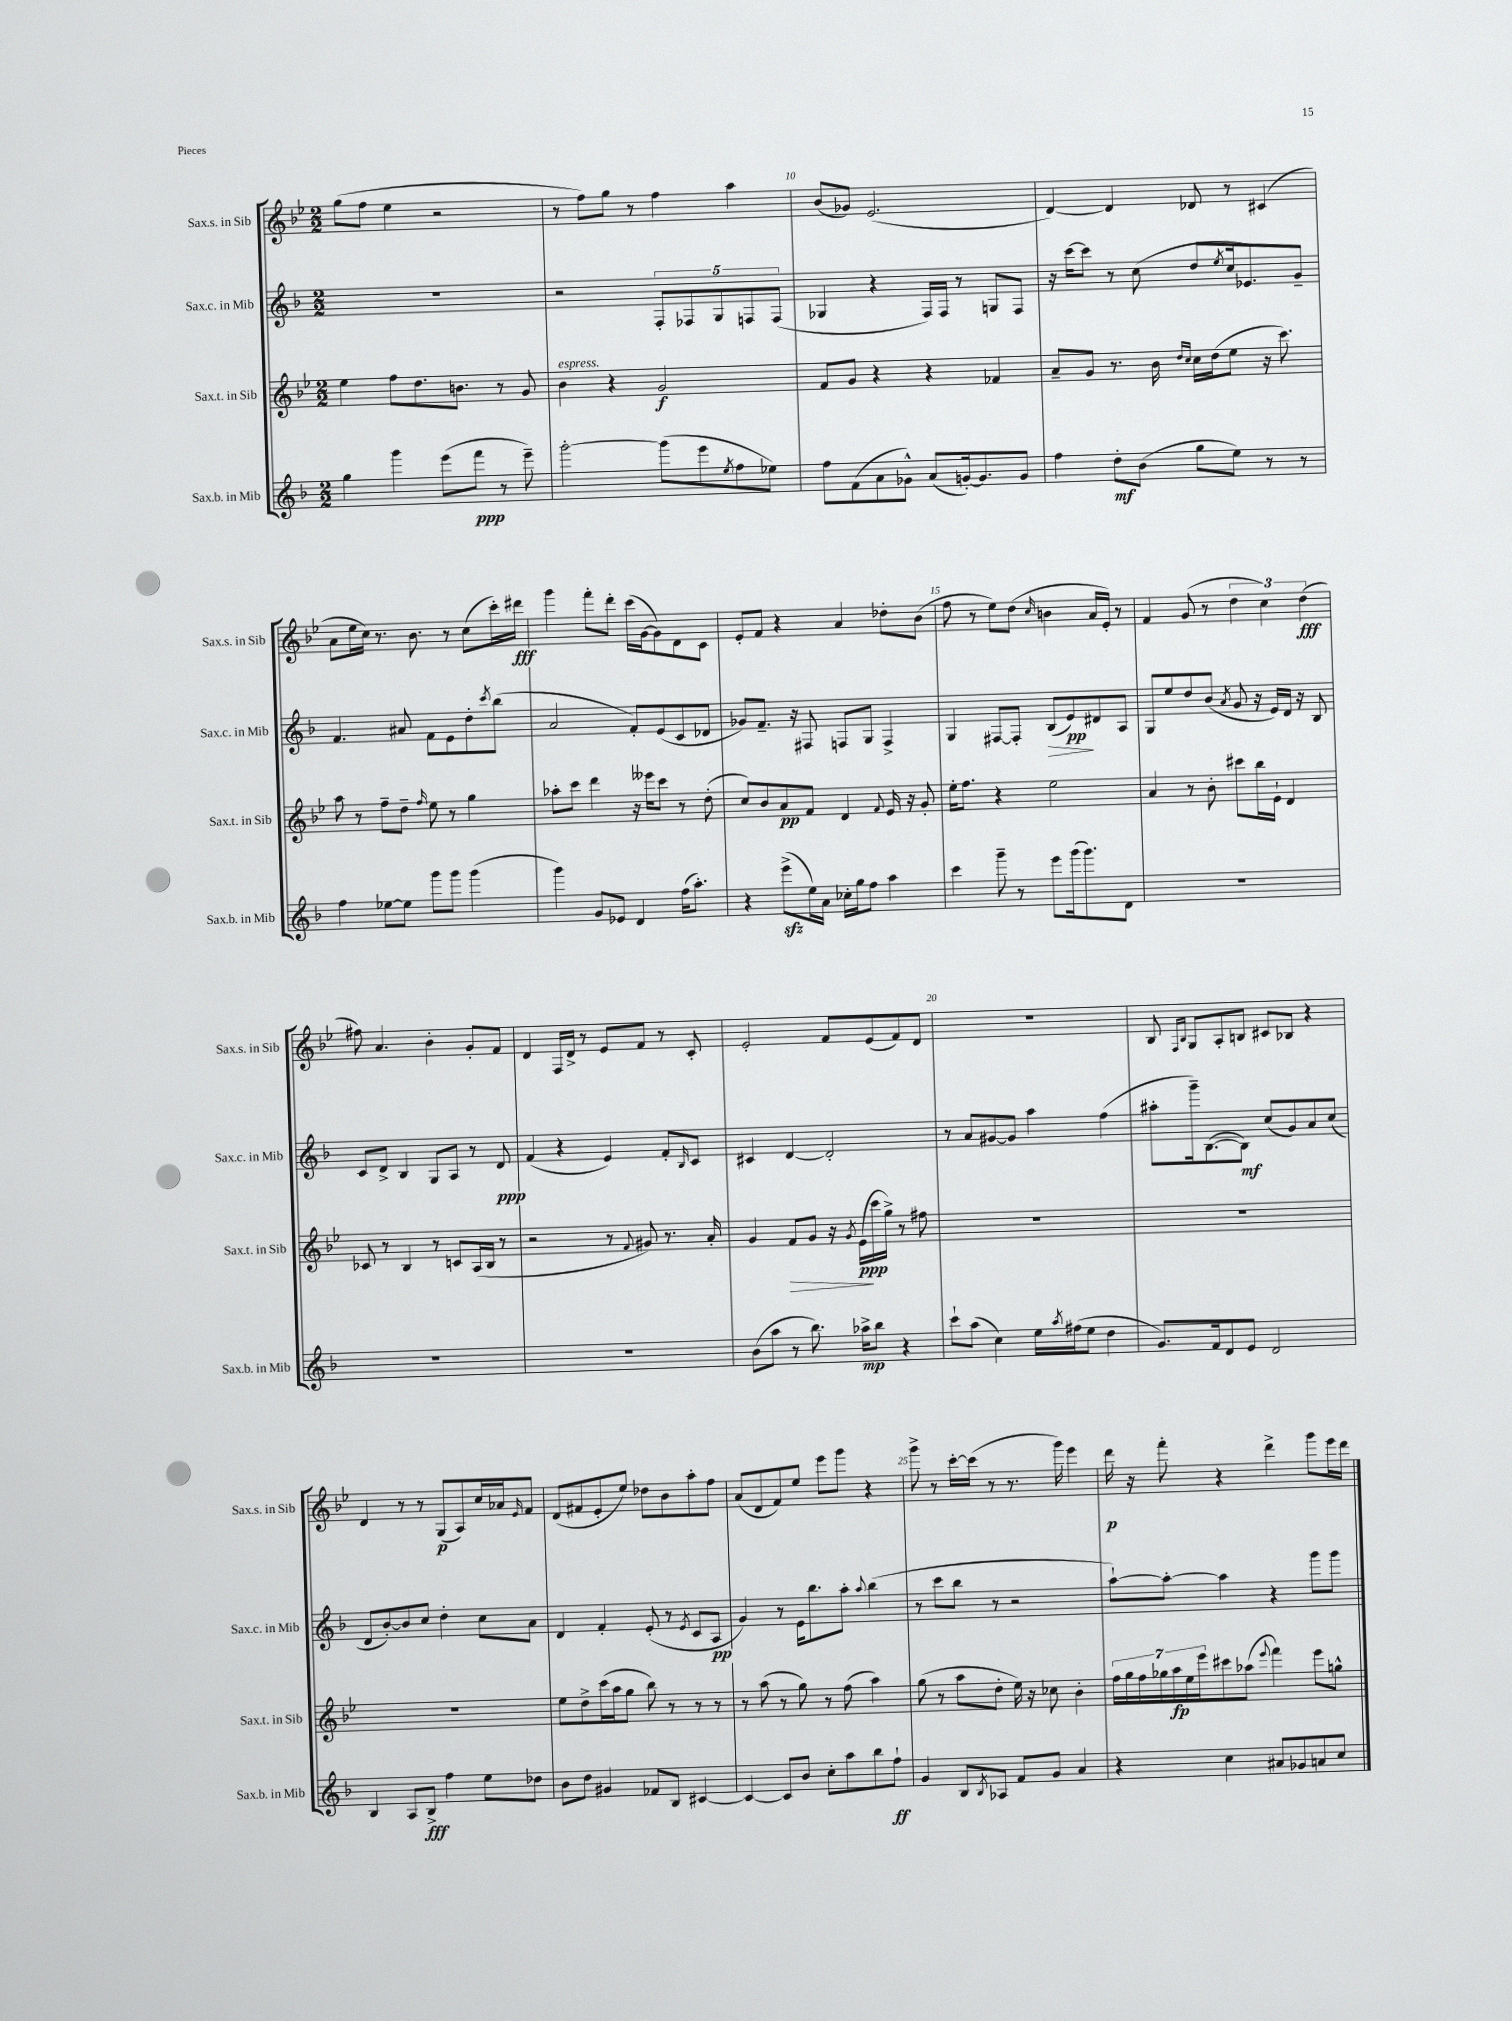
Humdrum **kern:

**kern	**dynam	**kern	**dynam	**kern	**dynam	**kern	**dynam
*part4	*part4	*part3	*part3	*part2	*part2	*part1	*part1
*staff4	*staff4	*staff3	*staff3	*staff2	*staff2	*staff1	*staff1
*I"Sax.b. in Mib	*	*I"Sax.t. in Sib	*	*I"Sax.c. in Mib	*	*I"Sax.s. in Sib	*
*I'Sax.b. in Mib	*	*I'Sax.t. in Sib	*	*I'Sax.c. in Mib	*	*I'Sax.s. in Sib	*
*clefG2	*	*clefG2	*	*clefG2	*	*clefG2	*
*k[b-]	*	*k[b-e-]	*	*k[b-]	*	*k[b-e-]	*
*M2/2	*	*M2/2	*	*M2/2	*	*M2/2	*
=8	=8	=8	=8	=8	=8	=8	=8
4gg\	.	4ee-\	.	1r	.	(8gg\L	.
.	.	.	.	.	.	8ff\J	.
4ggg\	.	8ff\L	.	.	.	4ee-\	.
.	.	8.dd\	.	.	.	.	.
(8eee\L	.	.	.	.	.	2r	.
.	.	8.bn\J	.	.	.	.	.
8fff\J	ppp	.	.	.	.	.	.
8r	.	8r	.	.	.	.	.
8eee~\)	.	8g/	.	.	.	.	.
=9	=9	=9	=9	=9	=9	=9	=9
!	!	!LO:TX:a:i:t=espress.	!	!	!	!	!
[2ggg'\	.	4b-\	.	2r	.	8r	.
.	.	.	.	.	.	8ff\L)	.
.	.	4r	.	.	.	8gg\J	.
.	.	.	.	.	.	8r	.
(8ggg\L]	.	2g/	f	10F'/L	.	4ff\	.
.	.	.	.	10F-X/	.	.	.
8eee\	.	.	.	.	.	.	.
.	.	.	.	10G/	.	.	.
8qee/	.	.	.	.	.	.	.
8ff\	.	.	.	.	.	4aa\	.
.	.	.	.	10Fn/	.	.	.
8ee-X\J)	.	.	.	.	.	.	.
.	.	.	.	(10F/J	.	.	.
=10	=10	=10	=10	=10	=10	=10	=10
8ff\L	.	8f/L	.	4G-X/	.	(8b-/L	.
(8f\	.	8g/J	.	.	.	8g-X/J)	.
8a\	.	4r	.	4r	.	(2.e-/	.
8g-X^^\J)	.	.	.	.	.	.	.
(8a/L	.	4r	.	16F/LL)	.	.	.
.	.	.	.	16F/JJ	.	.	.
[16gn'/k)	.	.	.	8r	.	.	.
8.g/]	.	.	.	.	.	.	.
.	.	4f-X/	.	8Gn/L	.	.	.
8g/J	.	.	.	8F/J	.	.	.
=11	=11	=11	=11	=11	=11	=11	=11
4ff\	.	8a~/L	.	16r	.	[4d/)	.
.	.	.	.	[16ccc\KL	.	.	.
.	.	8g/J	.	8ccc\J]	.	.	.
8dd'\L	mf	8.r	.	8r	.	4d/]	.
(8b-\J	.	.	.	(8cc\	.	.	.
.	.	16b-\	.	.	.	.	.
.	.	16qqdd/LL	.	.	.	.	.
.	.	16qqcc/JJ	.	.	.	.	.
8gg\L	.	16cc\LL	.	8dd/L	.	8d-X/	.
.	.	(16dd\J	.	.	.	.	.
.	.	.	.	8qee/	.	.	.
8ee\J)	.	8ee-\J	.	16cc/k	.	8r	.
.	.	.	.	8.e-X/)	.	.	.
8r	.	16r	.	.	.	(4c#X/	.
.	.	8.ccc\)	.	.	.	.	.
8r	.	.	.	8g~/J	.	.	.
!!LO:LB:g=z
=12	=12	=12	=12	=12	=12	=12	=12
4ff\	.	8aa\	.	4.f/	.	8a\L	.
.	.	8r	.	.	.	16ee-\L	.
.	.	.	.	.	.	16cc\JJ)	.
[8ee-X\L	.	8ff~\L	.	.	.	8.r	.
8ee-\J]	.	8dd~\J	.	8a#X/	.	.	.
.	.	.	.	.	.	8.b-\	.
.	.	16qqff/	.	.	.	.	.
8ggg\L	.	8ee-\	.	8f\L	.	.	.
8ggg\J	.	8r	.	8e\	.	8r	.
(4ggg\	.	4gg\	.	8dd'\	.	(8cc\L	.
.	.	.	.	8qccc/	.	.	.
.	.	.	.	(8bb-\J	.	16ccc'\L)	.
.	.	.	.	.	.	16ddd#X\JJ	fff
=13	=13	=13	=13	=13	=13	=13	=13
4ggg\)	.	8aa-X'\L	.	2a/	.	4ggg\	.
.	.	8ccc\J	.	.	.	.	.
8g/L	.	4ddd\	.	.	.	8fff'\L	.
8e-X/J	.	.	.	.	.	8ddd'\J	.
4d/	.	16r	.	8f'/L)	.	(16ccc\LL	.
.	.	16eee--X\KL	.	.	.	[16g\J	.
.	.	8ccc\J	.	(8e/	.	8g\])	.
(16ff\KL	.	8r	.	8c/	.	8d\	.
8.aa'\J)	.	.	.	.	.	.	.
.	.	(8dd'\	.	8d-X/J	.	8c\J	.
=14	=14	=14	=14	=14	=14	=14	=14
4r	.	8cc/L)	.	8g-X/L)	.	8e-'/L	.
.	.	8b-/	.	8.f~/J	.	8f/J	.
(8eeezz^\L	.	8a/	pp	.	.	4r	.
.	.	.	.	16r	.	.	.
16ee\L)	.	8f/J	.	8F#X/	.	.	.
16a\JJ	.	.	.	.	.	.	.
16cc-X'\LL	.	4d/	.	8Fn/L	.	4a/	.
16gg\J	.	.	.	.	.	.	.
8ff\J	.	.	.	8G/J	.	.	.
.	.	8qqf/	.	.	.	.	.
4aa\	.	16e-/	.	4F^/	.	8dd-X'\L	.
.	.	16r	.	.	.	.	.
.	.	8g'/	.	.	.	(8b-\J	.
=15	=15	=15	=15	=15	=15	=15	=15
4ccc\	.	16ee-'\KL	.	4G/	.	8ff\	.
.	.	8.ff\J	.	.	.	.	.
.	.	.	.	.	.	8r	.
8ggg~\	.	4r	.	[8F#X/L	.	8ee-\L)	.
8r	.	.	.	8F#'/J]	.	(8dd\J	.
.	.	.	.	.	.	16qqcc/	.
!	!	!	!	!	!LO:HP:b	!	!
8eee\L	.	2ee-\	.	(8B-/L	>	4bn\	.
(16ggg\k	.	.	.	8e/)	pp	.	.
8.ggg\)	.	.	.	.	.	.	.
.	.	.	.	8d#X/	]	16a/LL	.
.	.	.	.	.	.	16e-'/JJ)	.
8d\J	.	.	.	8A/J	.	8r	.
=16	=16	=16	=16	=16	=16	=16	=16
1r	.	4a/	.	8G/L	.	4f/	.
.	.	.	.	8ee/	.	.	.
.	.	8r	.	8dd/	.	(8g/	.
.	.	8b-'\	.	(8b-/J	.	8r	.
.	.	.	.	8qa/	.	.	.
.	.	8ccc#X\L	.	8g/	.	6dd\	.
.	.	16bb-\L	.	16r	.	.	.
.	.	.	.	.	.	6cc\)	.
.	.	16e-`\JJ	.	16e/LL)	.	.	.
.	.	4d/	.	16d/JJ	.	.	.
.	.	.	.	16r	.	.	.
.	.	.	.	.	.	(6dd\	fff
.	.	.	.	8B-/	.	.	.
!!LO:LB:g=z
=17	=17	=17	=17	=17	=17	=17	=17
1r	.	8c-X/	.	8c/L	.	8ff#X\)	.
.	.	8r	.	8d^/J	.	4.a/	.
.	.	4B-/	.	4B-/	.	.	.
.	.	8r	.	8G/L	.	4b-'\	.
.	.	8cn/L	.	8A/J	.	.	.
.	.	(16A/L	.	8r	.	8g'/L	.
.	.	16B-/JJ	.	.	.	.	.
.	.	8r	.	8d/	ppp	8f/J	.
=18	=18	=18	=18	=18	=18	=18	=18
1r	.	2r	.	(4f/	.	4d/	.
.	.	.	.	4r	.	16F/LL	.
.	.	.	.	.	.	16d^/JJ	.
.	.	.	.	.	.	8r	.
.	.	8r	.	4e/)	.	8e-/L	.
.	.	8qqf/	.	.	.	.	.
.	.	8g#X/)	.	.	.	8f/J	.
.	.	8.r	.	8f'/L	.	8r	.
.	.	.	.	16qqB-/	.	.	.
.	.	.	.	8c/J	.	8c'/	.
.	.	16a'/	.	.	.	.	.
=19	=19	=19	=19	=19	=19	=19	=19
(8b-\L	.	4g/	.	4c#X/	.	2e-'/	.
8aa\J	.	.	.	.	.	.	.
!	!	!	!LO:HP:b	!	!	!	!
8r	.	8f/L	>	[4d/	.	.	.
8.bb-\)	.	8g/J	.	.	.	.	.
.	.	16r	.	2d'/]	.	8f/L	.
.	.	8qg/	.	.	.	.	.
16aa-X^\KL	mp	(16e-\LL	ppp	.	.	.	.
8bb-\J	.	16ccc\	]	.	.	(8e-/	.
.	.	16gg^\JJ)	.	.	.	.	.
4r	.	8r	.	.	.	8f/)	.
.	.	8ff#X\	.	.	.	8d/J	.
=20	=20	=20	=20	=20	=20	=20	=20
8ccc`\L	.	1r	.	8r	.	1r	.
(8aa\J	.	.	.	8a/L	.	.	.
4cc\)	.	.	.	[8g#X/	.	.	.
.	.	.	.	8g#/J]	.	.	.
16ee\LL	.	.	.	4aa\	.	.	.
8qaa/	.	.	.	.	.	.	.
(16ff#X\J	.	.	.	.	.	.	.
8ee\J	.	.	.	.	.	.	.
4dd\	.	.	.	(4ff\	.	.	.
=21	=21	=21	=21	=21	=21	=21	=21
8.g/L)	.	1r	.	8aa#X'\L	.	8B-/	.
.	.	.	.	.	.	16qqF/LL	.
.	.	.	.	.	.	16qqB-/JJ	.
.	.	.	.	16ggg~\k)	.	8G/L	.
16f/k	.	.	.	([8.B-\	.	.	.
8d/	.	.	.	.	.	8A'/	.
8e/J	.	.	.	8B-\J])	mf	8Bn/J	.
2d/	.	.	.	(8cc/L	.	8c#X/L	.
.	.	.	.	8g/)	.	8B-X/J	.
.	.	.	.	8a/	.	4r	.
.	.	.	.	(8cc/J	.	.	.
!!LO:LB:g=z
=22	=22	=22	=22	=22	=22	=22	=22
4B-/	.	1r	.	8d/L	.	4d/	.
.	.	.	.	[8b-'/)	.	.	.
8A/L	.	.	.	8b-/]	.	8r	.
8B-^/J	fff	.	.	8cc/J	.	8r	.
4ff\	.	.	.	4dd'\	.	(8G/L	p
.	.	.	.	.	.	8A/)	.
8ee\L	.	.	.	8cc\L	.	16cc/L	.
.	.	.	.	.	.	16a-X/J	.
.	.	.	.	.	.	16qqe-/	.
8dd-X\J	.	.	.	8a\J	.	8f/J	.
=23	=23	=23	=23	=23	=23	=23	=23
8b-\L	.	8ee-\L	.	4d/	.	(8d/L	.
8dd\J	.	8dd^\	.	.	.	8f#X/	.
4g#X/	.	(16ccc\L	.	4f'/	.	8e-'/	.
.	.	16aa\J	.	.	.	.	.
.	.	8gg\J	.	.	.	8ee-/J)	.
8f-X/L	.	8bb-\)	.	(8e'/	.	8dd-X\L	.
8B-/J	.	8r	.	8r	.	8b-\	.
.	.	.	.	8qe/	.	.	.
[4c#X/	.	8r	.	8c/L	.	8aa'\	.
.	.	8r	.	8A/J	pp	8ff\J	.
=24	=24	=24	=24	=24	=24	=24	=24
4c#/_	.	8r	.	4g/)	.	(8a/L	.
.	.	(8aa\	.	.	.	8d/	.
8c#/L]	.	8r	.	8r	.	8f/)	.
8b-/J	.	8gg\)	.	16e\KL	.	8ee-/J	.
.	.	.	.	8.bb-\	.	.	.
8cc'\L	.	8r	.	.	.	8eee-\L	.
8aa\	.	(8ff\	.	8aa'\J	.	8ggg\J	.
.	.	.	.	8qqaa/	.	.	.
8bb-\	.	4aa\)	.	(4bb-\	.	4r	.
8ff`\J	ff	.	.	.	.	.	.
=25	=25	=25	=25	=25	=25	=25	=25
4g/	.	(8gg\	.	8r	.	8ggg^\	.
.	.	8r	.	8ccc\L	.	8r	.
8B-/L	.	8aa\L	.	8bb-\J	.	[16ccc'\LL	.
.	.	.	.	.	.	(16ccc\JJ]	.
8qB-/	.	.	.	.	.	.	.
8A-X/J	.	8dd'\J	.	8r	.	8r	.
8f/L	.	16ee-\)	.	2r	.	8.r	.
.	.	16r	.	.	.	.	.
8g/J	.	8cc-X\	.	.	.	.	.
.	.	.	.	.	.	16ggg\)	.
4a/	.	4b-'\	.	.	.	4eee-\	.
=26	=26	=26	=26	=26	=26	=26	=26
4r	.	28ff\LL	.	[8aa`\L)	.	16ddd\	p
.	.	28gg\	.	.	.	.	.
.	.	.	.	.	.	16r	.
.	.	28ff\	.	.	.	.	.
.	.	28gg-X\	.	.	.	.	.
.	.	.	.	8aa'\J_	.	8fff'\	.
.	.	28aa\	fp	.	.	.	.
.	.	28ee-\	.	.	.	.	.
.	.	28eee-\J	.	.	.	.	.
4cc\	.	8ccc#X\	.	4aa\]	.	4r	.
.	.	(8aa-X\J	.	.	.	.	.
.	.	8qqeee-/	.	.	.	.	.
8a#X/L	.	4fff\)	.	4r	.	4ddd^\	.
8g-X/	.	.	.	.	.	.	.
8an/	.	8eee-\L	.	8ggg\L	.	8ggg\L	.
8cc/J	.	8ggn^^\J	.	8ggg\J	.	16eee-\L	.
.	.	.	.	.	.	16ddd\JJ	.
==	==	==	==	==	==	==	==
*-	*-	*-	*-	*-	*-	*-	*-
